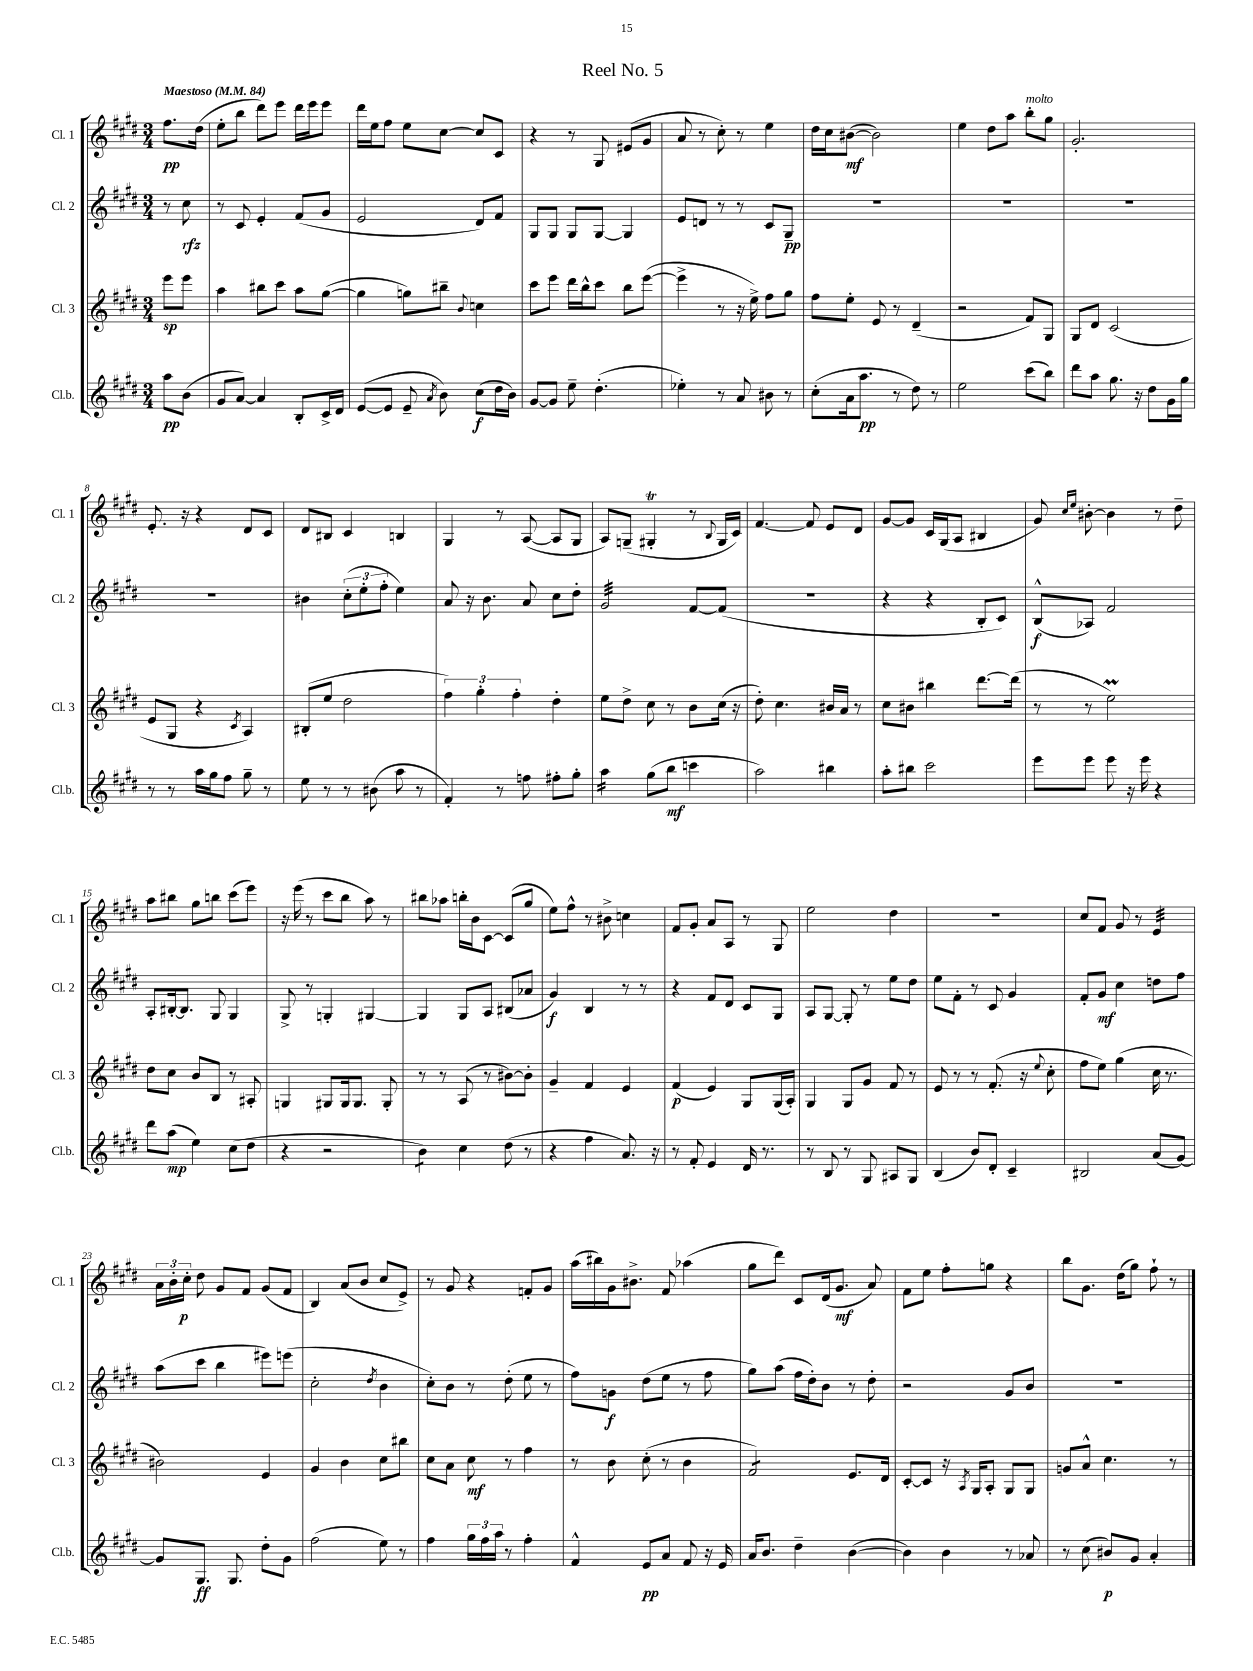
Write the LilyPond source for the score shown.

\header { title = "Reel No. 5" }
<<
\new StaffGroup <<
\new Staff = "s0" \with { instrumentName = "Cl. 1" shortInstrumentName = "Cl. 1" } {
    \clef treble \key e \major \numericTimeSignature \time 3/4 \partial 4 \tempo "Maestoso" 4 = 84
    \autoBeamOff fis''8.[\pp dis''16]( |
    e''8[-. b''8] dis'''8[) e'''8] dis'''16[ e'''16 e'''8] |
    dis'''16[ e''16 fis''8] e''8[ cis''8]~ cis''8[ cis'8] |
    r4 r8 gis8 eis'8[( gis'8] |
    a'8 r8 cis''8-.) r8 e''4 |
    dis''16[ cis''16 bis'8]~\mf( bis'2) |
    e''4 dis''8[ a''8] b''8[-.^\markup { \italic "molto" } gis''8] |
    gis'2.-. |
    e'8.-. r16 r4 dis'8[ cis'8] |
    dis'8[ bis8] cis'4 b4 |
    gis4 r8 a8~( a8[ gis8] |
    a8[) g8]--( gis4-.\trill r8 \appoggiatura { b8 } gis16[ cis'16]) |
    fis'4.~ fis'8 e'8[ dis'8] |
    gis'8[~ gis'8] cis'16[ gis16( a8] bis4 |
    gis'8) \grace { cis''16[ e''16] } bis'8~-. bis'4 r8 dis''8-- |
    a''8[ bis''8] gis''8[ b''8] cis'''8[( e'''8]) |
    r16 e'''16( r8 cis'''8[ b''8] a''8) r8 |
    bis''8[ aes''8] b''16[-. b'16 cis'8]~ cis'8[( gis''8] |
    e''8[) fis''8]-^ r8 bis'8-> c''4 |
    fis'8[ gis'8]-. a'8[ a8] r8 gis8 |
    e''2 dis''4 |
    R2. |
    cis''8[ fis'8] gis'8 r8 e'4:32 |
    \tuplet 3/2 { a'16[ b'16-. cis''16]-.\p } dis''8 gis'8[ fis'8] gis'8[( fis'8] |
    b4) a'8[( b'8] cis''8[ e'8]->) |
    r8 gis'8 r4 f'8[-. gis'8] |
    a''16[( bis''16) gis'16 bis'8.]-> fis'8 aes''4( |
    gis''8[ dis'''8]) cis'8[ dis'16( gis'8.]\mf a'8) |
    fis'8[ e''8] fis''8[-. g''8] r4 |
    b''8[ gis'8.] dis''16[( gis''8]) fis''8-! r8 \bar "|." |
}
\new Staff = "s1" \with { instrumentName = "Cl. 2" shortInstrumentName = "Cl. 2" } {
    \clef treble \key e \major \numericTimeSignature \time 3/4 \partial 4
    \autoBeamOff r8 cis''8\rfz |
    r8 cis'8 e'4-. fis'8[( gis'8] |
    e'2 dis'8[) fis'8] |
    gis8[ gis8] gis8[ gis8]~ gis4 |
    e'8[ d'8] r8 r8 cis'8[ gis8]--\pp |
    R2. |
    R2. |
    R2. |
    R2. |
    bis'4 \tuplet 3/2 { cis''8[-.( e''8-. fis''8]-. } e''4) |
    a'8 r16 b'8. a'8 cis''8[ dis''8]-. |
    gis'2:32 fis'8[~ fis'8]( |
    R2. |
    r4 r4 b8[-. cis'8]) |
    b8[-^\f( aes8]) fis'2 |
    a8[-. bis16~-. bis8.] gis8 gis4 |
    gis8-> r8 g4-. gis4~ |
    gis4 gis8[ a8] bis8[( aes'8] |
    gis'4\f) b4 r8 r8 |
    r4 fis'8[ dis'8] cis'8[ gis8] |
    a8[ gis8]~ gis8-. r8 e''8[ dis''8] |
    e''8[ fis'8]-. r8 cis'8 gis'4 |
    fis'8[-. gis'8]\mf cis''4 d''8[ fis''8] |
    a''8[( cis'''8] b''4 eis'''8[) e'''8]( |
    cis''2-. \acciaccatura { dis''8 } b'4 |
    cis''8[-.) b'8] r8 dis''8-.( e''8 r8 |
    fis''8[) g'8]\f dis''8[( e''8] r8 fis''8 |
    gis''8[) a''8]( fis''16[ dis''16-.) b'8] r8 dis''8-. |
    r2 gis'8[ b'8] |
    R2. \bar "|." |
}
\new Staff = "s2" \with { instrumentName = "Cl. 3" shortInstrumentName = "Cl. 3" } {
    \clef treble \key e \major \numericTimeSignature \time 3/4 \partial 4
    \autoBeamOff e'''8[\sp e'''8] |
    a''4 bis''8[ cis'''8] a''8[ gis''8]~( |
    gis''4 g''8[) bis''8]-- \appoggiatura { b'8 } c''4 |
    cis'''8[ e'''8] dis'''16[ b''16-^ cis'''8] b''8[ e'''8]~( |
    e'''4-> r8 r16 e''16->) fis''8[ gis''8] |
    fis''8[ e''8]-. e'8 r8 dis'4--( |
    r2 fis'8[) gis8] |
    gis8[ dis'8] cis'2( |
    e'8[ gis8] r4 \acciaccatura { cis'8 } a4) |
    bis8[-.( e''8] dis''2 |
    \tuplet 3/2 { fis''4) gis''4-. fis''4-. } dis''4-. |
    e''8[ dis''8]-> cis''8 r8 b'8[ cis''16]( r16 |
    dis''8-.) cis''4. bis'16[ a'16] r8 |
    cis''8[ bis'8] bis''4 dis'''8.[~ dis'''16]( |
    r8 r8 e''2\prall) |
    dis''8[ cis''8] b'8[ b8] r8 ais8-. |
    g4 gis8[ gis16 gis8.] gis8-. |
    r8 r8 a8( r8 bis'8[~) bis'8]-. |
    gis'4-- fis'4 e'4 |
    fis'4\p( e'4) gis8[ gis16( a16]-.) |
    gis4 gis8[ gis'8] fis'8 r8 |
    e'8 r8 r8 fis'8.-.( r16 \appoggiatura { e''8 } cis''8-. |
    fis''8[ e''8]) gis''4( cis''16 r8. |
    bis'2) e'4 |
    gis'4 b'4 cis''8[ bis''8] |
    cis''8[ a'8] cis''8\mf r8 fis''4 |
    r8 b'8 cis''8-.( r8 b'4 |
    fis'2:8) e'8.[ dis'16] |
    cis'8[~-. cis'8] r16 \acciaccatura { a8 } gis16[ a8]-. gis8[ gis8] |
    g'8[ a'8]-^ cis''4. r8 \bar "|." |
}
\new Staff = "s3" \with { instrumentName = "Cl.b." shortInstrumentName = "Cl.b." } {
    \clef treble \key e \major \numericTimeSignature \time 3/4 \partial 4
    \autoBeamOff a''8[\pp b'8]( |
    gis'8[ a'8]~) a'4 b8[-. cis'16-> dis'16] |
    e'8[~( e'8] e'8-- \acciaccatura { a'8 } b'8) cis''8[\f( dis''16 b'16]) |
    gis'8[~ gis'8] e''8-- dis''4.-.( |
    ees''4-.) r8 a'8 bis'8 r8 |
    cis''8[-.( a'16 a''8.]\pp r8 dis''8) r8 |
    e''2 cis'''8[( b''8]) |
    dis'''8[ a''8] gis''8. r16 dis''8[ gis'16 gis''16] |
    r8 r8 a''16[ gis''16 fis''8] gis''8-- r8 |
    e''8 r8 r8 bis'8( a''8 r8 |
    fis'4-.) r8 f''8 fis''8[-. gis''8]-. |
    a''4:16 gis''8[( b''8]\mf c'''4 |
    a''2) bis''4 |
    a''8[-. bis''8] cis'''2 |
    e'''8[ e'''8] e'''8 r16 e'''16 r4 |
    dis'''8[ a''8]\mp( e''4) cis''8[( dis''8] |
    r4 r2 |
    b'4:8) cis''4 dis''8( r8 |
    r4 fis''4 a'8.) r16 |
    r8 fis'8-. e'4 dis'16 r8. |
    r8 b8 r8 gis8 ais8[ gis8] |
    b4( b'8[) dis'8]-. cis'4-- |
    bis2 a'8[( gis'8]~) |
    gis'8[ gis8.]\ff gis8. dis''8[-. gis'8] |
    fis''2( e''8) r8 |
    fis''4 \tuplet 3/2 { gis''16[ fis''16 a''16] } r8 fis''4-. |
    fis'4-^ e'8[\pp a'8] fis'8 r16 e'16 |
    a'16[ b'8.] dis''4-- b'4~( |
    b'4) b'4 r8 aes'8 |
    r8 cis''8( bis'8[\p) gis'8] a'4-. \bar "|." |
}
>>
>>
